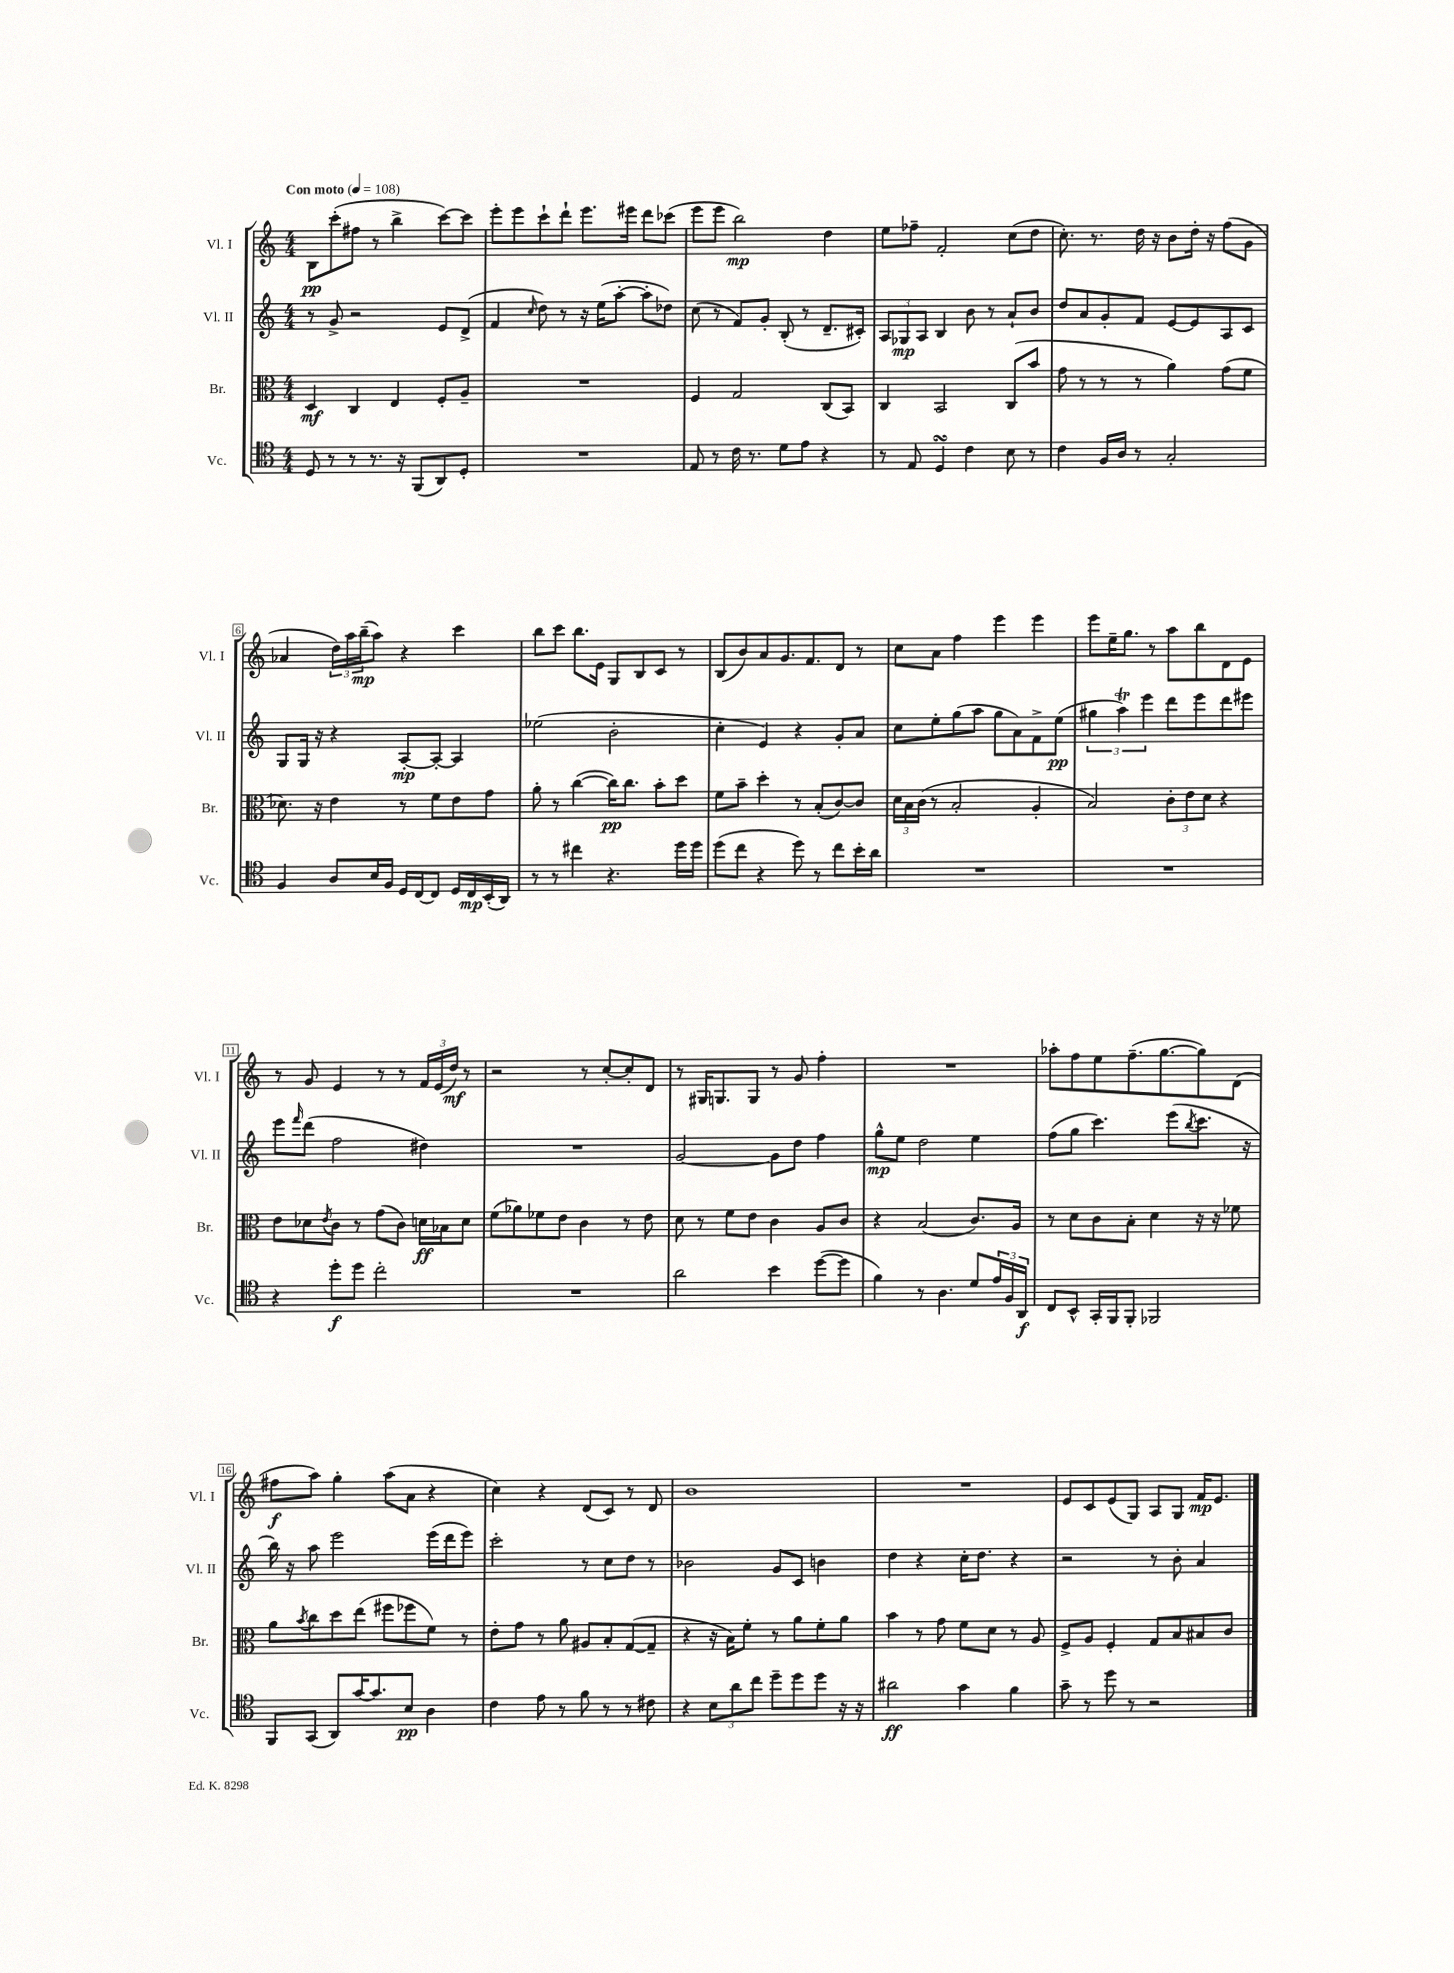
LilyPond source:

<<
\new StaffGroup <<
\new Staff = "s0" \with { instrumentName = "Vl. I" shortInstrumentName = "Vl. I" } {
    \clef treble \key c \major \numericTimeSignature \time 4/4 \tempo "Con moto" 4 = 108
    b8\pp c'''8-.( fis''8 r8 b''4-> c'''8~) c'''8 |
    e'''8-. e'''8 c'''8-! d'''8-! e'''8. eis'''16 d'''8 ces'''8( |
    e'''8 e'''8 b''2\mp) d''4 |
    e''8 fes''8-- f'2-. c''8( d''8 |
    c''8.-.) r8. d''16 r16 b'8 d''16-. r16 f''8( g'8 |
    aes'4 \tuplet 3/2 { d''16) a''16 b''16--\mp( } a''8) r4 c'''4 |
    b''8 c'''8 b''8. e'16 g8 b8 c'8 r8 |
    b8( b'8) a'8 g'8. f'8. d'8 r8 |
    c''8 a'8 f''4 e'''4 e'''4 |
    e'''8 e''16-- g''8. r8 a''8 b''8 d'8 e'8 |
    r8 g'8 e'4 r8 r8 \tuplet 3/2 { f'16 e'16( d''16\mf) } r8 |
    r2 r8 c''8~-. c''8-. d'8 |
    r8 gis16 g8. g8 r8 g'8 f''4-. |
    R1 |
    aes''8-. f''8 e''8 f''8.--( g''8.~ g''8) d'8( |
    fis''8\f a''8) g''4-. a''8( a'8 r4 |
    c''4) r4 d'8( c'8) r8 d'8 |
    b'1 |
    R1 |
    e'8 c'8 e'8( g8) a8 g8 f'16\mp e'8. \bar "|." |
}
\new Staff = "s1" \with { instrumentName = "Vl. II" shortInstrumentName = "Vl. II" } {
    \clef treble \key c \major \numericTimeSignature \time 4/4
    r8 g'8-> r2 e'8 d'8->( |
    f'4 \grace { c''16 } d''8) r8 r16 e''16( a''8~-. a''8-. des''8) |
    c''8( r8 f'8) g'8-. b8-.( r8 d'8.-- cis'16-.) |
    \tuplet 3/2 { a8 ges8\mp a8 } b4 b'8 r8 a'8-! b'8 |
    d''8 a'8 g'8-. f'8 e'8~ e'8 a8 c'8 |
    g8 g16 r16 r4 a8~-.\mp a8~-. a4 |
    ees''2( b'2-. |
    c''4-. e'4) r4 g'8-. a'8 |
    c''8 e''8-. g''8( a''8 g''8 a'8) f'8-> e''8\pp( |
    \tuplet 3/2 { gis''4 a''4\trill) e'''4 } d'''8 e'''8 d'''8 eis'''8 |
    e'''8 \grace { f'''16 } d'''8( f''2 dis''4) |
    R1 |
    g'2~ g'8 d''8 f''4 |
    g''8-^\mp e''8 d''2 e''4 |
    f''8( g''8 c'''4.) e'''8( \acciaccatura { b''8 } c'''8. r16 |
    b''16) r16 a''8 e'''2 e'''16( d'''16 e'''8) |
    c'''2-. r8 c''8 d''8 r8 |
    bes'2 g'8 c'8 b'4 |
    d''4 r4 c''16-. d''8. r4 |
    r2 r8 b'8-. a'4 \bar "|." |
}
\new Staff = "s2" \with { instrumentName = "Br." shortInstrumentName = "Br." } {
    \clef alto \key c \major \numericTimeSignature \time 4/4
    d4\mf c4 e4 f8-. a8-- |
    R1 |
    f4 g2 c8( b,8) |
    c4 b,2 c8( b'8 |
    g'8 r8 r8 r8 a'4) g'8( f'8 |
    des'8.) r16 e'4 r8 f'8 e'8 g'8 |
    a'8-. r8 c''4~( c''16\pp) c''8. b'8-. d''8 |
    f'8 b'8-- d''4-. r8 b8-.( c'8~) c'8 |
    \tuplet 3/2 { d'16 b16 c'16( } r8 b2-. a4-. |
    b2) \tuplet 3/2 { c'8-. e'8 d'8 } r4 |
    e'8 des'8 \acciaccatura { e'8 } c'8 r8 g'8( c'8) d'16\ff bes16 d'8 |
    f'8( aes'8) fes'8 e'8 c'4 r8 e'8 |
    d'8 r8 f'8 e'8 c'4 a8 c'8 |
    r4 b2( c'8.) a16 |
    r8 d'8 c'8 b8-. d'4 r16 r16 fes'8 |
    a'8 \acciaccatura { b'8 } c''8 d''8 e''8( fis''8 fes''8 f'8) r8 |
    e'8-. g'8 r8 a'8 ais8 b8-. g8~( g8-- |
    r4 r16 b16) f'8-. r8 a'8 f'8-. a'8 |
    b'4 r8 g'8 f'8 d'8 r8 a8 |
    f8-> a8 f4-. g8 b8 bis8 c'8 \bar "|." |
}
\new Staff = "s3" \with { instrumentName = "Vc." shortInstrumentName = "Vc." } {
    \clef tenor \key c \major \numericTimeSignature \time 4/4
    d8 r8 r8 r8. r16 f,8( a,8) d8-. |
    R1 |
    e8 r8 c'16 r8. d'8 e'8 r4 |
    r8 e8 d4\turn c'4 b8 r8 |
    c'4 f16 a16 r8 g2-. |
    f4 a8 b16 f16 d16 c16~ c8 d16 c16\mp b,16-.( a,16) |
    r8 r8 cis''4 r4. d''16 d''16 |
    d''8( c''8 r4 d''8) r8 c''8 b'16-. a'16 |
    R1 |
    R1 |
    r4 d''8-.\f d''8 c''2-. |
    R1 |
    a'2 b'4 d''8~( d''8 |
    f'4) r8 a4. d'8 \tuplet 3/2 { e'16 f16 a,16\f } |
    c8 b,8-^ g,16-. f,16 f,8-. fes,2 |
    f,8 g,8( a,8) g'16~ g'8. b8\pp a4 |
    c'4 e'8 r8 f'8 r8 r8 cis'8 |
    r4 \tuplet 3/2 { b8 a'8 c''8 } d''8-- d''8 d''8 r16 r16 |
    ais'2\ff g'4 f'4 |
    g'8-- r8 d''8 r8 r2 \bar "|." |
}
>>
>>
\layout { \context { \Score \override BarNumber.stencil = #(make-stencil-boxer 0.1 0.3 ly:text-interface::print) } }
